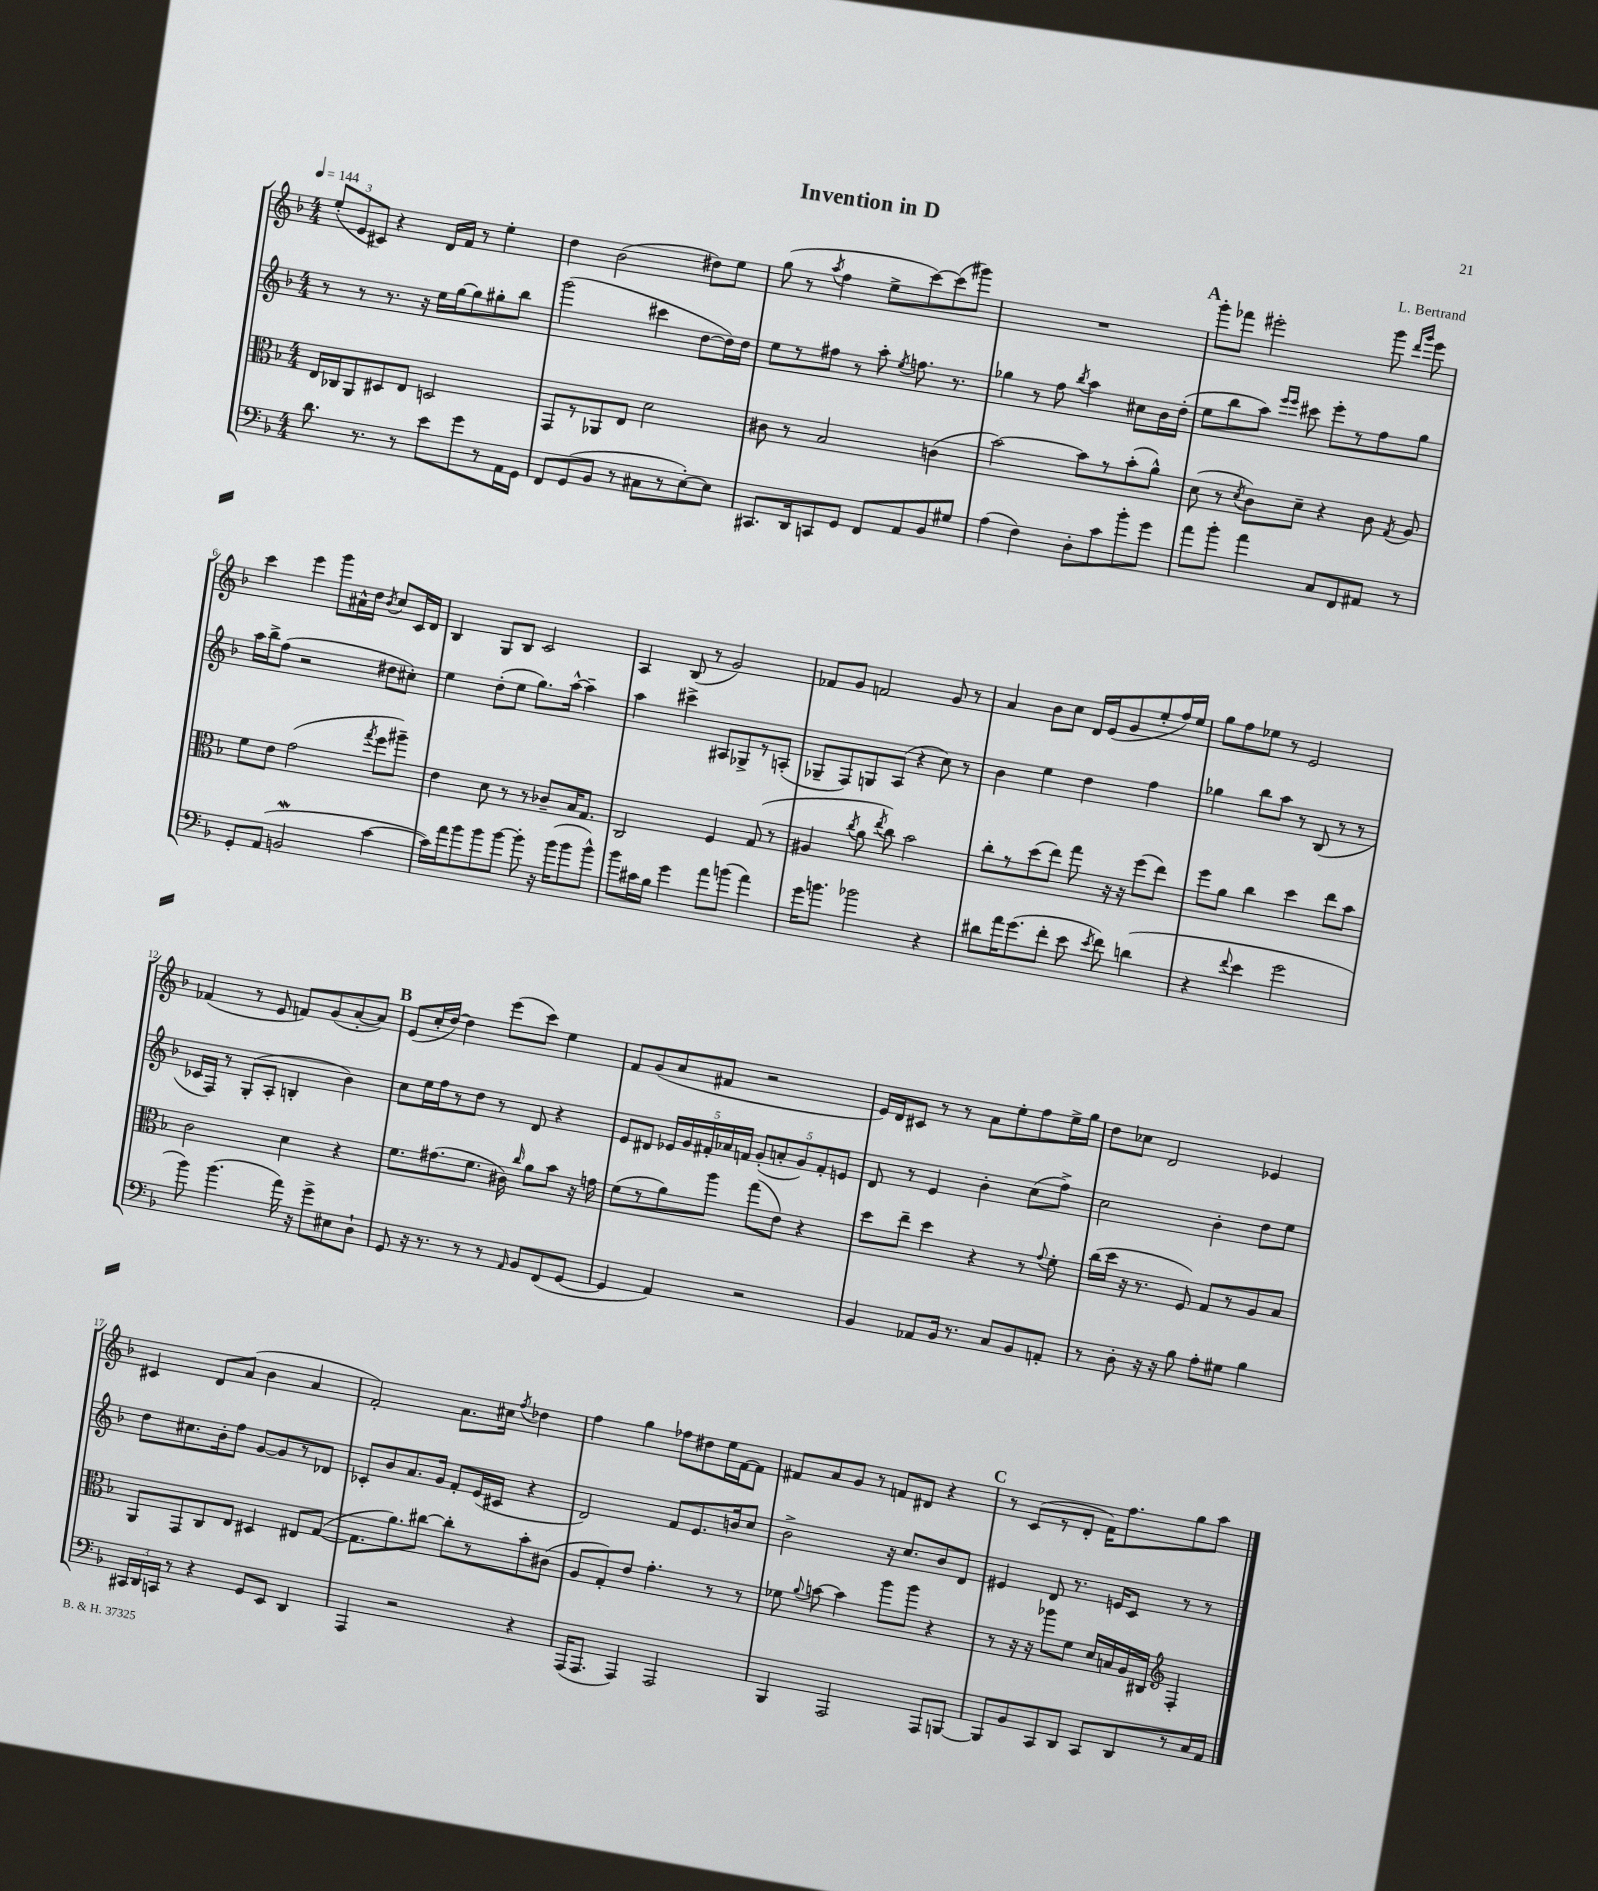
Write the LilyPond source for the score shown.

\header { title = "Invention in D" composer = "L. Bertrand" }
<<
\new StaffGroup <<
\new Staff = "s0" {
    \clef treble \key f \major \numericTimeSignature \time 4/4 \tempo 4 = 144
    \autoBeamOff \tuplet 3/2 { e''8[-.( e'8 cis'8]) } r4 d'16[ f'16] r8 e''4-. |
    d''4 bes'2( dis''8[) e''8] |
    g''8( r8 \acciaccatura { a''8 } f''4 e''8[-> c'''8~) c'''8( gis'''8]) |
    R1 |
    \mark \markup { \bold "A" } g'''8[-. fes'''8] eis'''2-. g'''8 \grace { d'''16[ g'''16] } eis'''8 |
    c'''4 e'''4 g'''8[ ais'16-^ d''16] \acciaccatura { bes'8 } c''8[ c'16 d'16] |
    bes4 g8[ bes8] c'2 |
    a4 bes8( r8 g'2) |
    fes'8[ g'8] f'2 g'8 r8 |
    a'4 bes'8[ c''8] d'16[ e'16( g'8 e''8-. f''16) e''16] |
    g''8[ f''8 ees''8] r8 e'2 |
    fes'4( r8 e'8 f'8[) g'8( a'8~-. a'8]) |
    \mark \markup { \bold "B" } e'8[( c''16-. d''16]~) d''4 e'''8[( c'''8]) e''4 |
    f'8[ g'8( a'8 fis'8] r2 |
    e'16[) d'16 cis'8] r8 r8 a'8[ e''8-. f''8 e''16-> g''16] |
    d''8[ ces''8] d'2 ees'4 |
    cis'4 d'8[ a'8]( bes'4 a'4 |
    f'2-.) a'8.[ cis''16] \acciaccatura { f''8 } des''4 |
    f''4 g''4 fes''8[ dis''8 e''16 f'16~ f'8] |
    fis'8[ a'8 g'8] r8 f'8[ dis'8] r4 |
    \mark \markup { \bold "C" } r8 c'8[( r8 d'8]-. f'16[) f''8. g''8 a''8] \bar "|." |
}
\new Staff = "s1" {
    \clef treble \key f \major \numericTimeSignature \time 4/4
    \autoBeamOff r8 r8 r8. r16 e''16[ g''16~ g''8 gis''8-. bes''8] |
    g'''2( cis'''4 d''8[~ d''16) d''16] |
    e''8[ r8 fis''8] r8 a''8-. \acciaccatura { e''8 } f''8. r8. |
    ges''4 r8 f''8 \acciaccatura { bes''8 } a''4 cis''8[ bes'16 d''16]-.( |
    \mark \markup { \bold "A" } e''8[ bes''8 a''8]) \grace { e'''16[ e'''16] } cis'''8 e'''8[-. r8 f''8 g''8] |
    a''16[ bes''16-> f''8]( r2 dis''8[ cis''8]-.) |
    e''4 d''8[-.( e''8] g''8.[) a''16]~-^ a''4-- |
    a''4 cis'''4-> ais8[ ges8-> r8 a8]-.( |
    ges8[-- f8) g8 a8]( r4 c''8) r8 |
    bes'4 e''4 d''4 f''4 |
    ges''4 bes''8[ a''8] r8 bes8( r8 r8 |
    ces'16[ f16]) r8 g8[-.( a8]-. b4-. bes'4) |
    \mark \markup { \bold "B" } c''8[ e''16 f''16 r8 d''8] r8 d'8 r4 |
    e'8[ dis'8] \tuplet 5/4 { ees'16[ g'16 fis'16-. aes'16 f'16] } \tuplet 5/4 { g'8[-.( a'8-. g'8) f'8-. e'8] } |
    d'8 r8 e'4 bes'4-. c''8[( f''8]->) |
    c''2 bes'4-. d''8[ e''8] |
    d''8[ cis''8. bes'16-. f''8] g'8[~ g'8 r8 des'8] |
    ces'8[-. bes'8 a'8. g'16] f'8[-. e'16( cis'16] r4 |
    d'2) f'8[ e'8. b'16 c''8] |
    bes'2-> r16 c''8.[ bes'8 d'8] |
    \mark \markup { \bold "C" } eis'4 d'8 r8. e'16[ c'8] r8 r8 \bar "|." |
}
\new Staff = "s2" {
    \clef alto \key f \major \numericTimeSignature \time 4/4
    \autoBeamOff e16[ ces16 a,8 dis8 e8] d2 |
    g,8[ r8 aes,8 e8] d'2 |
    cis'8 r8 bes2 c'4( |
    bes'2~) bes'8[ r8 bes'8-.( a'8]-^) |
    \mark \markup { \bold "A" } d'8( r8 \acciaccatura { d'8 } c'8[) d'8]-- r4 c'8 \acciaccatura { g8 } a8 |
    f'8[ e'8] g'2( \acciaccatura { g''8 } f''8[ ais''8]--) |
    e'4 d'8 r8 r8 ces'8[-- bes16 g8.] |
    c2 f4 g8( r8 |
    ais4 \acciaccatura { c''8 } a'8 \acciaccatura { e''8 } c''8) bes'2 |
    c''8[-. r8 d''8( e''8]) g''8 r16 r16 f''8[( e''8]) |
    f''8[ a'8] c''4 d''4 e''8[ bes'8] |
    c'2 d'4 r4 |
    \mark \markup { \bold "B" } f'8.[ gis'8.( f'8.] cis'16) \grace { c''16 } a'8[ bes'8] r16 g'16 |
    f'8[( r8 a'8) a''8] g''8[( e'8]) r4 |
    d''8[ e''8]-- d''4 r4 r8 \appoggiatura { g'8 } f'8-. |
    c''16[( d''16] r16 r8. f8) g8[ r8 a8 bes8] |
    a,8[ g,8 c8 e8] dis4 eis8[ g8]~( |
    g8.[ a'8.) cis''8]~ cis''8[-. r8 bes'8-. cis'8]( |
    a8[ g8-.) e'8] g'4.-. r8 r8 |
    fes'8 \appoggiatura { a'8 } b'8~ b'4 a''8[ a''8] r4 |
    \mark \markup { \bold "C" } r8 r16 r16 aes''8[ f'8] d'16[ b16 a16 cis16] \clef treble f4-. \bar "|." |
}
\new Staff = "s3" {
    \clef bass \key f \major \numericTimeSignature \time 4/4
    \autoBeamOff d'8. r8. r8 e'8[ g'8 r8 a,16 g,16] |
    f,8[ g,8( bes,8] r8 cis8[ r8 e8~-.) e8] |
    cis,8.[ d,16 c,8 g,8] f,8[ a,8 bes,8 gis8] |
    a4( f4) d8[-. c'8 bes'8-. g'8] |
    \mark \markup { \bold "A" } a'8[ bes'8]-. a'4 c8[ f,8 ais,8] r8 |
    g,8[-. a,8]( b,2\mordent c'4~ |
    c'16[) a'16 bes'8 bes'8 bes'8]~ bes'8-. r16 bes'16[( bes'8 bes'8]-^) |
    bes'8[ cis'16 bes16] g'4 a'8[ b'8]( a'4) |
    g'16[ b'8.] bes'2 r4 |
    dis'8[ a'16 g'8.( f'8]-. e'8 \acciaccatura { e'8 } f'8) d'4( |
    r4 \appoggiatura { f'8 } e'4 g'2 |
    bes'8) bes'4.( a'16) r16 g'8[-> eis8 d8]-! |
    \mark \markup { \bold "B" } g,8 r16 r8. r8 r8 \grace { a,16 } bes,8[ f,8( g,8]~ |
    g,4 a,4) r2 |
    bes,4 aes,8[ bes,16] r8. c8[ bes,8 a,8]-. |
    r8 d8-. r16 r16 bes8 a8[-. gis8] bes4 |
    \tuplet 3/2 { cis,16[ d,16 c,16] } r8 r4 g,8[ e,8] d,4 |
    a,,4 r2 r4 |
    a,,16[( a,,8.] a,,4) a,,2 |
    bes,,4 a,,2 a,,8[ b,,8]~ |
    \mark \markup { \bold "C" } b,,8[ bes,8 c,8 d,8] c,8[ d,8 r8 c16 a,16] \bar "|." |
}
>>
>>
